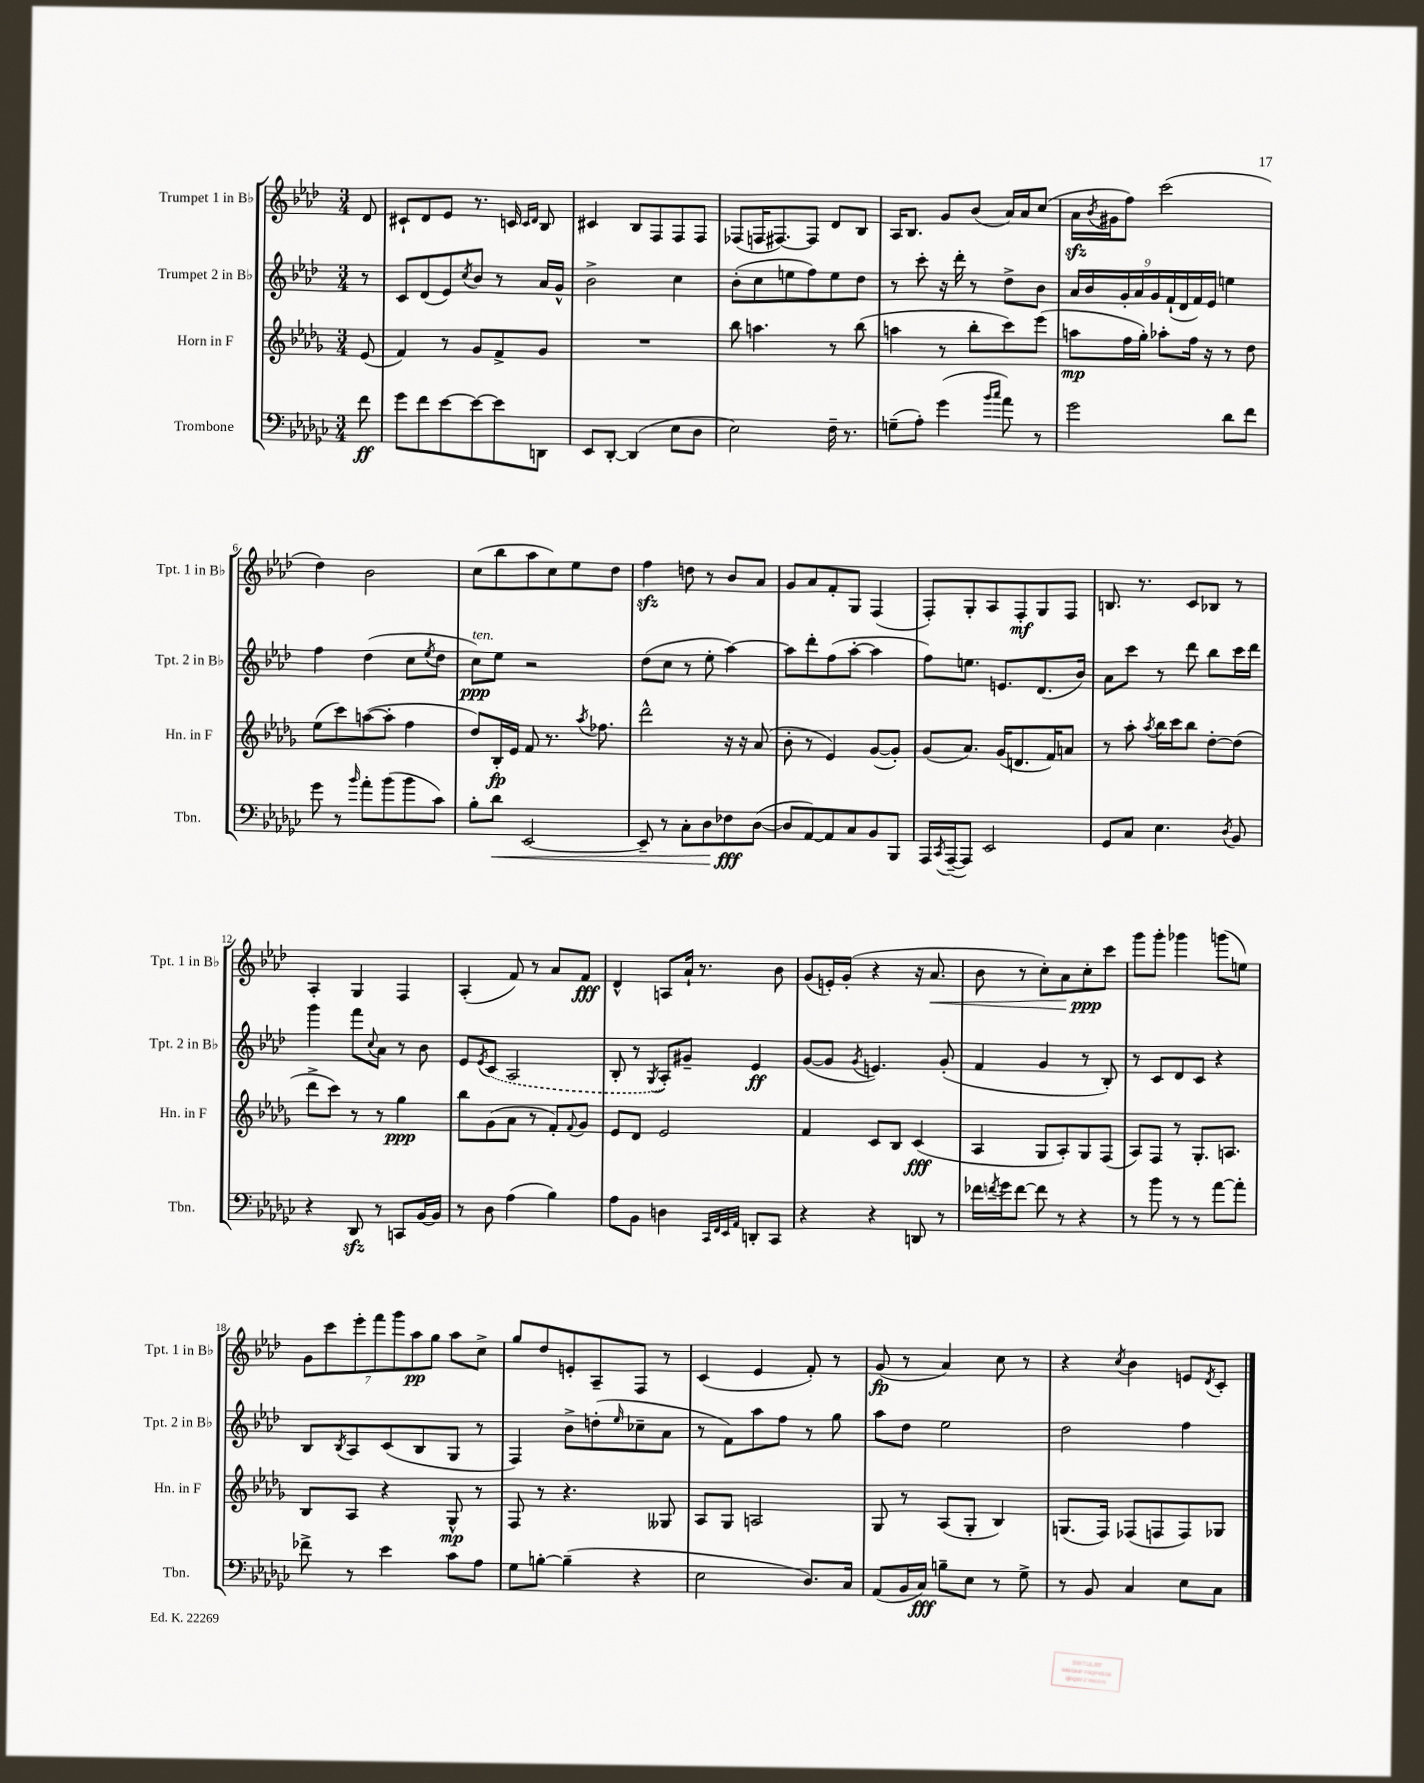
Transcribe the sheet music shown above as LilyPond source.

<<
\new StaffGroup <<
\new Staff = "s0" \with { instrumentName = "Trumpet 1 in Bb" shortInstrumentName = "Tpt. 1 in Bb" } {
    \clef treble \key aes \major \numericTimeSignature \time 3/4 \partial 8
    des'8 |
    cis'8-! des'8 ees'8 r8. c'16 \grace { c'16 des'16 } bes8 |
    cis'4 bes8 f8 f8 f8 |
    fes8( f16 fis8.~) fis8 des'8 bes8 |
    aes16 bes8. g'8 bes'8( aes'16) aes'16 c''8( |
    aes'16\sfz \acciaccatura { bes'8 } gis'16 f''8) c'''2( |
    des''4) bes'2 |
    c''8( bes''8 aes''8 c''8) ees''8 des''8 |
    f''4\sfz d''8 r8 bes'8 aes'8 |
    g'8 aes'8 f'8-. g8 f4( |
    f8-.) g8-. aes8 f8-.\mf g8 f8 |
    b8. r8. c'8 bes8 r8 |
    aes4-. g4 f4 |
    aes4-.( f'8) r8 aes'8 f'8\fff |
    des'4-^ a8 aes'16-! r8. bes'8 |
    g'8( e'16-.) g'16-.( r4 r16 aes'8.\< |
    bes'8 r8 c''8-.) aes'8 c''8-.\ppp\! c'''8 |
    g'''8 g'''8-. ges'''4 g'''8( e''8) |
    \tuplet 7/4 { g'8 c'''8 ees'''8-. f'''8 g'''8 aes''8\pp g''8 } aes''8 c''8-> |
    g''8 des''8 e'8-. aes8-- f8 r8 |
    c'4( ees'4 f'8-.) r8 |
    g'8\fp( r8 aes'4) c''8 r8 |
    r4 \acciaccatura { c''8 } bes'4 e'8 \acciaccatura { des'8 } c'8-. \bar "|." |
}
\new Staff = "s1" \with { instrumentName = "Trumpet 2 in Bb" shortInstrumentName = "Tpt. 2 in Bb" } {
    \clef treble \key aes \major \numericTimeSignature \time 3/4 \partial 8
    r8 |
    c'8 des'8( ees'8) \acciaccatura { c''8 } bes'8 r8 aes'16 g'16-^ |
    bes'2-> c''4 |
    bes'8-.( c''8 e''8 f''8) e''8 des''8 |
    r8 c'''8-. r16 des'''16-. r8 des''8-> bes'8 |
    \tuplet 9/8 { aes'16 bes'16 g'16-. aes'16 g'16 f'16-!( des'16 f'16) ees'16 } e''4 |
    f''4 des''4( c''8 \acciaccatura { ees''8 } des''8 |
    c''8\ppp^\markup { \italic "ten." }) ees''8 r2 |
    des''8( c''8 r8 ees''8-. aes''4~) |
    aes''8 des'''8-. f''8( aes''8~-. aes''4 |
    f''8) e''8. e'8. des'8.( bes'16) |
    aes'8 c'''8 r8 des'''8 bes''8 c'''16 des'''16 |
    g'''4 f'''8 \appoggiatura { c''8 } aes'8 r8 bes'8 |
    ees'8 \acciaccatura { ees'8 } \once \slurDashed c'8( aes2 |
    bes8-. r8 \acciaccatura { g8 } aes8-.) gis'8-- ees'4\ff |
    g'8~( g'8 \acciaccatura { g'8 } e'4.) g'8-.( |
    f'4 g'4 r8 bes8-.) |
    r8 c'8 des'8 c'8 r4 |
    bes8 \acciaccatura { bes8 } aes8 c'8( bes8 g8 r8 |
    f4) bes'8-> d''8-.( \grace { ees''16 } ces''8-- aes'8 |
    r8 f'8) aes''8 f''8 r8 g''8 |
    aes''8 des''8 ees''2 |
    des''2 f''4 \bar "|." |
}
\new Staff = "s2" \with { instrumentName = "Horn in F" shortInstrumentName = "Hn. in F" } {
    \clef treble \key des \major \numericTimeSignature \time 3/4 \partial 8
    ees'8( |
    f'4) r8 ges'8 f'8-> ges'8 |
    R2. |
    bes''8 a''4. r8 bes''8( |
    a''4 r8 bes''8-. c'''8) ees'''8( |
    a''8\mp f''16 ges''16-.) aes''8-. f''16 r16 r8 des''8 |
    ees''8( c'''8) a''8~( a''8-. f''4 |
    des''8) bes16-.\fp ees'16 f'8 r8. \acciaccatura { aes''8 } fes''8. |
    des'''2-^ r16 r16 aes'8( |
    bes'8-. r8 ees'4) ges'8~( ges'8-.) |
    ges'8( aes'8.) ges'16( d'8. f'16) a'8 |
    r8 aes''8-. \acciaccatura { aes''8 } bes''16 c'''16 bes''8 des''8~-. des''8( |
    des'''8-> c'''8) r8 r8 ges''4\ppp |
    bes''8 ges'8( aes'8 r8 f'8-.) \appoggiatura { f'8 } ges'8 |
    ees'8 des'8 ees'2 |
    f'4 c'8 bes8 c'4\fff( |
    aes4 ges8 aes8-.) ges8 f8( |
    aes8) f8 r8 ges8.-. a8. |
    bes8 aes8 r4 ges8-^\mp r8 |
    f8 r8 r4. geses8 |
    aes8 ges8 a2 |
    ges8 r8 aes8( ges8-. bes4) |
    g8.( f16) fes8( f8 f8) ges8 \bar "|." |
}
\new Staff = "s3" \with { instrumentName = "Trombone" shortInstrumentName = "Tbn." } {
    \clef bass \key ges \major \numericTimeSignature \time 3/4 \partial 8
    f'8\ff |
    ges'8 f'8 ees'8~ ees'8~ ees'8 d,8 |
    ees,8 des,8~-. des,4( ees8 des8 |
    ees2) f16-- r8. |
    g8--( aes8-.) ges'4( \grace { bes'16 ces''16 } aes'8) r8 |
    ges'2 des'8 f'8 |
    ges'8 r8 \grace { bes'16 } aes'8-. bes'8( bes'8 ces'8) |
    bes8-. des'8\< ees,2~ |
    ees,8-- r8 ces8-. des8 fes8\fff\! des8~( |
    des8 aes,8~) aes,8 ces8 bes,8 bes,,8 |
    aes,,16 \acciaccatura { ces,8 } aes,,16~--( aes,,8) ees,2 |
    ges,8 ces8 ees4. \acciaccatura { des8 } bes,8 |
    r4 des,8\sfz r8 c,8 bes,16~ bes,16 |
    r8 des8 aes4( bes4) |
    aes8 bes,8 d4 \grace { ces,32 f,32 ees,32 aes,32 } d,8-. ces,8 |
    r4 r4 d,8 r8 |
    fes'16 \acciaccatura { f'8 } ges'16 f'8~ f'8 r8 r4 |
    r8 bes'8 r8 r8 aes'8~ aes'8-. |
    fes'8-> r8 ees'4 ces'8 aes8 |
    ges8 b8~-. b4--( r4 |
    ees2 des8.) ces16 |
    aes,8( bes,16 ces16\fff) b8-- ees8 r8 ges8-> |
    r8 bes,8 ces4 ees8 ces8 \bar "|." |
}
>>
>>
